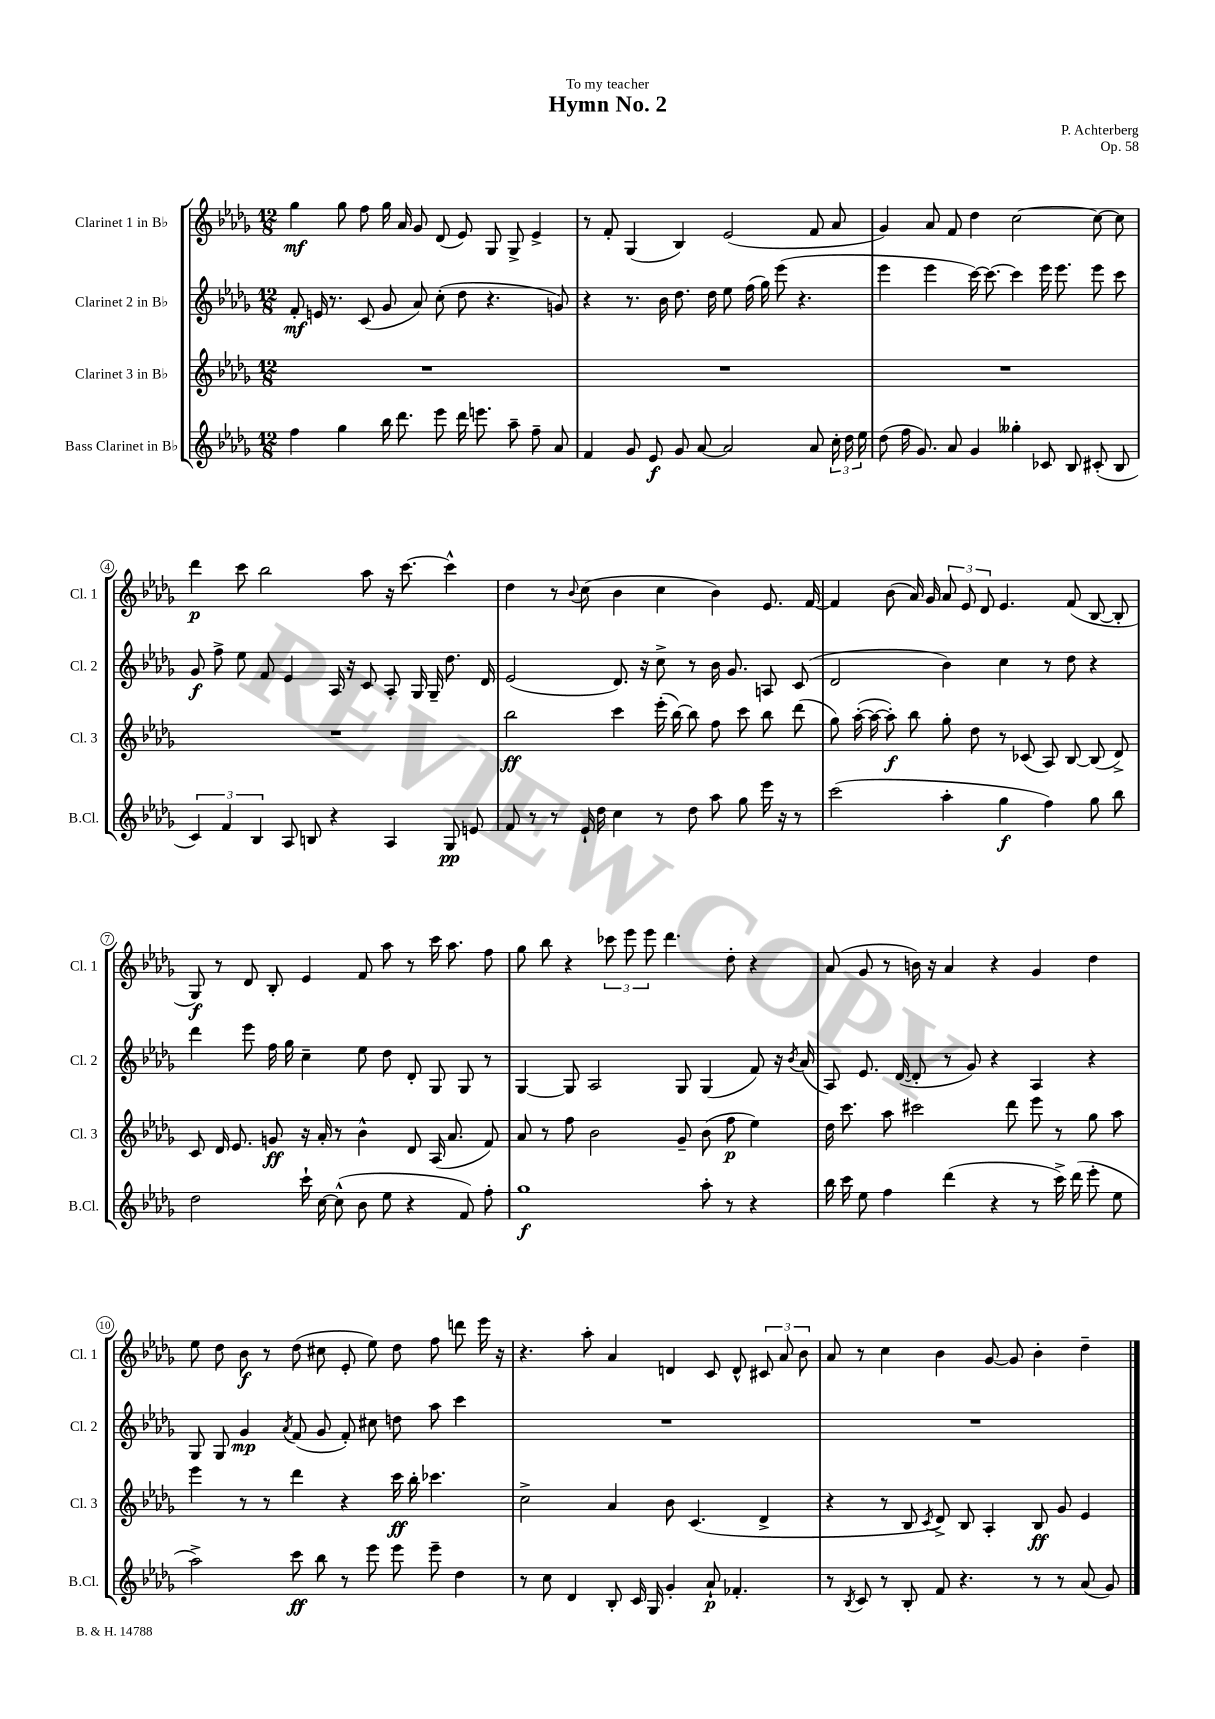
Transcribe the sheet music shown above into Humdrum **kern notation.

**kern	**kern	**kern	**kern
*staff4	*staff3	*staff2	*staff1
*clefG2	*clefG2	*clefG2	*clefG2
*k[b-e-a-d-g-]	*k[b-e-a-d-g-]	*k[b-e-a-d-g-]	*k[b-e-a-d-g-]
*M12/8	*M12/8	*M12/8	*M12/8
4ff\	1.r	8f'/	4gg-\
.	.	16e/	.
.	.	8.r	.
4gg-\	.	.	8gg-\
.	.	(8c/	8ff\
16bb-\	.	8g-/	16gg-\
8.ddd-\	.	.	16a-/
.	.	8a-/)	8g-/
8eee-\	.	(8cc'\	(8d-/
16ddd-\	.	8dd-\	8e-/)
8.eee\	.	.	.
.	.	4.r	8G-/
8aa-~\	.	.	8G-^/
8ff~\	.	.	4e-^/
8a-/	.	8g/)	.
=	=	=	=
4f/	1.r	4r	8r
.	.	.	8f'/
8g-/	.	8.r	(4G-/
8e-/	.	.	.
.	.	16b-\	.
8g-/	.	8.dd-\	4B-/)
[8a-/	.	.	.
.	.	16dd-\	.
2a-/]	.	8ee-\	(2e-/
.	.	(16ff\	.
.	.	16gg-\)	.
.	.	(8eee-\	.
.	.	4.r	.
8a-/	.	.	8f/
24cc'\	.	.	8a-/
24dd-\	.	.	.
24ee-\	.	.	.
=	=	=	=
(8dd-\	1.r	4eee-\	4g-/)
16ff\	.	.	.
8.g-/)	.	.	.
.	.	4eee-\	8a-/
8a-/	.	.	8f/
4g-/	.	[16ccc\)	4dd-\
.	.	8.ccc\_	.
4gg--'\	.	4ccc\]	[2cc\
8c-/	.	16eee-\	.
.	.	8.eee-\	.
8B-/	.	.	.
(8c#'/	.	8eee-\	8cc\_
8B-/	.	8ccc\	8cc\]
=	=	=	=
6c/)	1.r	8g-/	4ddd-\
.	.	8ff^\	.
6f/	.	.	.
.	.	8ee-\	8ccc\
6B-/	.	.	.
.	.	8f/	2bb-\
8A-/	.	4e-/	.
8B/	.	.	.
4r	.	16A-/	.
.	.	16r	.
.	.	8c/	8aa-\
4A-/	.	8A-'/	16r
.	.	.	[8.ccc\
.	.	16G-/	.
.	.	16G-~/	.
8G-/	.	8.dd-\	4ccc^^\]
8e/	.	.	.
.	.	16d-/	.
=	=	=	=
8f/	2bb-\	(2e-/	4dd-\
8r	.	.	.
8r	.	.	8r
.	.	.	8qqb-/
16e-`/	.	.	(8cc\
16dd-\	.	.	.
4cc\	4ccc\	8.d-/)	4b-\
.	.	16r	.
8r	(16eee-'\	8cc^\	4cc\
.	[16bb-\)	.	.
8dd-\	8bb-\]	8r	.
8aa-\	8ff\	16b-\	4b-\)
.	.	8.g-/	.
8gg-\	8ccc\	.	.
16eee-\	8bb-\	8A/	8.e-/
16r	.	.	.
8r	(8ddd-\	(8c/	.
.	.	.	[16f/
=	=	=	=
(2ccc\	8gg-\)	2d-/	4f/]
.	([16aa-'\	.	.
.	16aa-\_	.	.
.	8aa-'\])	.	(8b-\
.	8bb-\	.	16a-/)
.	.	.	16g-/
4aa-'\	8gg-'\	4b-\)	12a-/
.	.	.	12e-/
.	8dd-\	.	.
.	.	.	12d-/
4gg-\	8r	4cc\	4.e-/
.	(8c-/	.	.
4ff\)	8A-/)	8r	.
.	[8B-/	8dd-\	(8f/
8gg-\	(8B-/]	4r	[8B-/
8bb-\	8d-^/)	.	8B-'/]
=	=	=	=
2dd-\	8c/	4ddd-\	8G-/)
.	16d-/	.	8r
.	8.e-/	.	.
.	.	8eee-\	8d-/
.	8g/	16ff\	8B-'/
.	.	16gg-\	.
16ccc`\	16r	4cc~\	4e-/
[16cc\	16a-'/	.	.
(8cc^^\]	8r	.	.
8b-\	4b-^^\	8ee-\	8f/
8ee-\	.	8dd-\	8aa-\
4r	8d-/	8d-'/	8r
.	(16A-/	8G-/	16ccc\
.	8.a-/	.	8.aa-\
8f/)	.	8G-/	.
8ff'\	8f/)	8r	8ff\
=	=	=	=
1gg-	8a-/	[4G-/	8gg-\
.	8r	.	8bb-\
.	8ff\	8G-/]	4r
.	2b-\	2A-/	.
.	.	.	12ccc-\
.	.	.	12eee-\
.	.	.	12eee-\
.	.	.	4.ddd-\
.	8g-~/	8G-/	.
8aa-'\	(8b-\	(4G-/	.
8r	8ff\	.	8dd-'\
4r	4ee-\)	8f/)	4r
.	.	16r	.
.	.	8qb-/	.
.	.	(16a-/	.
=	=	=	=
16bb-\	16dd-\	8A-/)	(8a-/
16ccc\	8.ccc\	.	.
8ee-\	.	8.e-/	8g-/
4ff\	8aa-\	.	8r
.	.	([16d-/	.
.	2ccc#\	8d-'/]	16b\)
.	.	.	16r
(4ddd-\	.	8r	4a-/
.	.	8g-/)	.
4r	.	4r	4r
.	8ddd-\	.	.
8r	8eee-\	4A-/	4g-/
16ccc^\)	8r	.	.
(16ddd-\	.	.	.
8eee-'\	8gg-\	4r	4dd-\
8ee-\	8aa-\	.	.
=	=	=	=
2aa-^\)	4eee-\	8G-/	8ee-\
.	.	8G-/	8dd-\
.	8r	4g-/	8b-\
.	8r	.	8r
.	.	8qa-/	.
8ccc\	4ddd-\	(8f/	(8dd-\
8bb-\	.	8g-/	8cc#\
8r	4r	8f'/)	8e-'/
8eee-\	.	8cc#\	8ee-\)
8eee-\	16ccc\	8dd\	8dd-\
.	16bb-'\	.	.
8eee-~\	4.ccc-\	8aa-\	8ff\
4dd-\	.	4ccc\	8ddd\
.	.	.	16eee-\
.	.	.	16r
=	=	=	=
8r	2cc^\	1.r	4.r
8cc\	.	.	.
4d-/	.	.	.
.	.	.	8aa-'\
8B-'/	4a-/	.	4a-/
16c/	.	.	.
16G-/	.	.	.
4g-'/	8b-\	.	4d/
.	(4.c/	.	.
8a-`/	.	.	8c/
4.f-'/	.	.	8d^^/
.	4d-^/	.	12c#/
.	.	.	12a-/
.	.	.	12b-\
=	=	=	=
8r	4r	1.r	8a-/
8qB-/	.	.	.
8c/	.	.	8r
8r	8r	.	4cc\
8B-'/	8B-/	.	.
.	8qc/	.	.
8f/	8d-^/)	.	4b-\
4.r	8B-/	.	.
.	4A-'/	.	[8g-/
.	.	.	8g-/]
8r	8B-/	.	4b-'\
8r	8g-/	.	.
(8a-/	4e-/	.	4dd-~\
8g-/)	.	.	.
==	==	==	==
*-	*-	*-	*-
